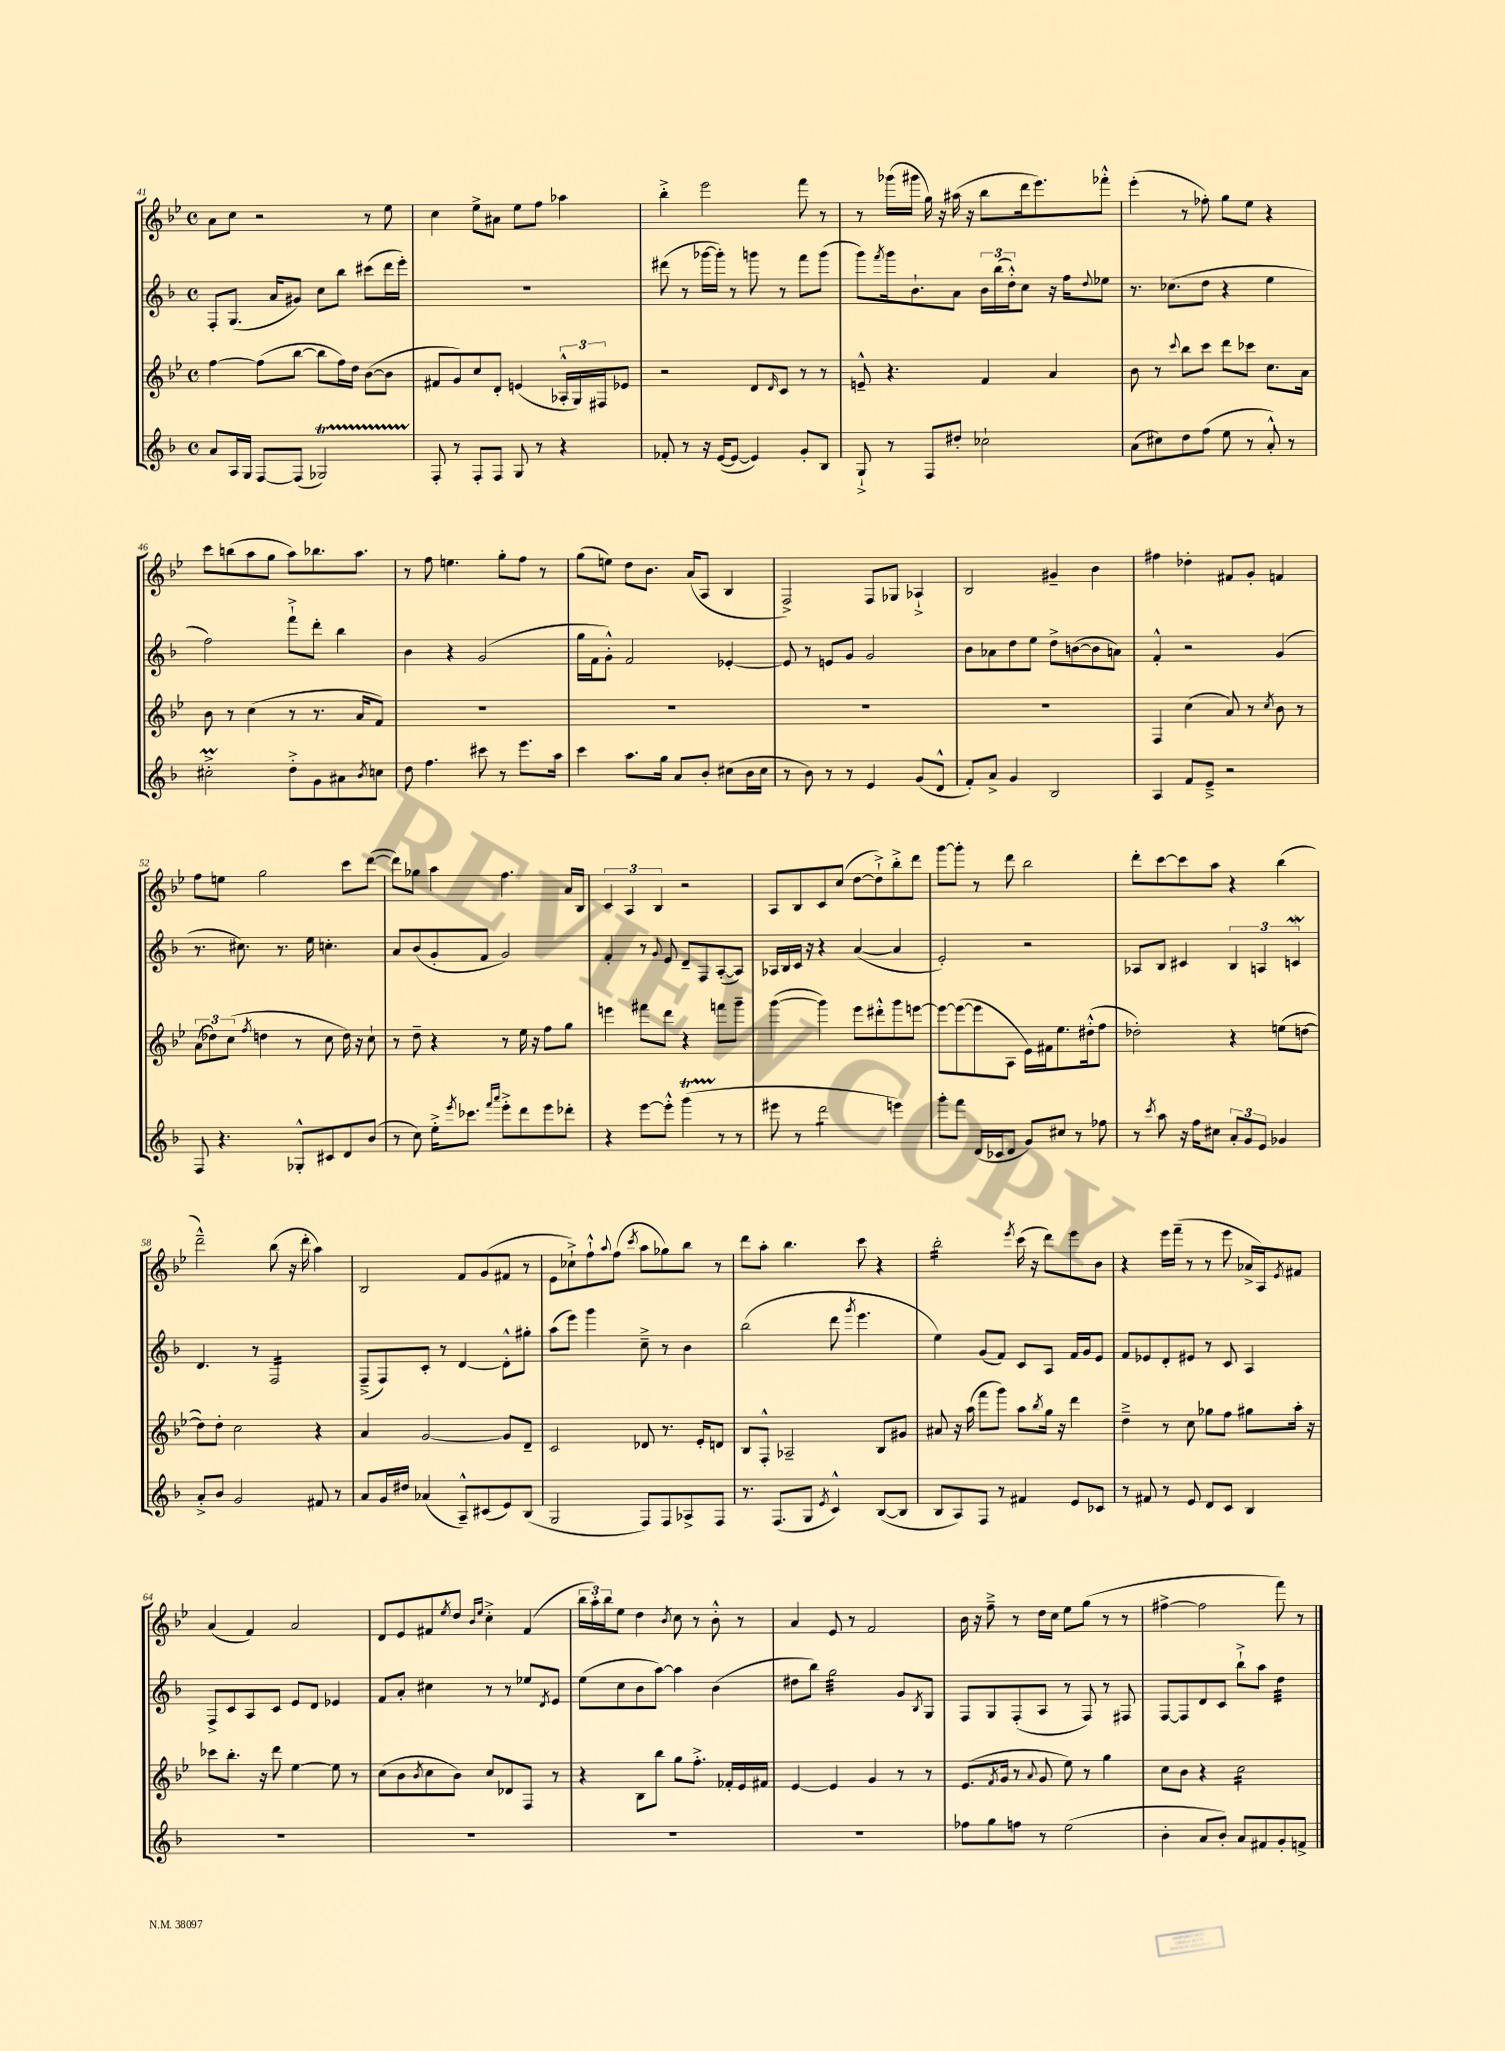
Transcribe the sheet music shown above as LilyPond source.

<<
\new StaffGroup <<
\new Staff = "s0" {
    \clef treble \key bes \major \defaultTimeSignature \time 4/4
    a'8 c''8 r2 r8 ees''8 |
    c''4 ees''8-> ais'8 ees''8 f''8 aes''4 |
    bes''4-.-> ees'''2 f'''8 r8 |
    r8 ges'''16( gis'''16 g''16) r16 ais''16( r16 bes''8 d'''16 ees'''8.) fes'''8-.-^ |
    ees'''4-.( r8 fes''8-.) g''8 ees''8 r4 |
    c'''8 b''8( a''8 g''8 a''8) bes''8. a''8. |
    r8 f''8 e''4. g''8-. f''8 r8 |
    g''8( e''8) d''8 bes'8. a'16( a8 bes4 |
    f2->) f8 ges8 aes4-!-> |
    bes2 gis'4-- bes'4 |
    fis''4 des''4-. fis'8 g'8-. f'4 |
    f''8 e''8 g''2 c'''8 d'''8~( |
    d'''8) ges''8 a''4 f''4. a'16 bes16 |
    \tuplet 3/2 { c'4 a4 bes4 } r2 |
    a8 bes8 c'8 c''8( d''8~ d''8-!->) bes''8-.-> d'''8 |
    g'''8~ g'''8-. r8 d'''8 bes''2 |
    d'''8-. c'''8~ c'''8 a''8 r4 bes''4( |
    d'''2---^) bes''8( r16 d'''16-. a''4) |
    bes2 f'8 g'8( fis'8 r8 |
    ees'8 ces''8-!->) f''8-!-^ \appoggiatura { a''8 } f''8( \acciaccatura { c'''8 } a''8 ges''8) bes''8 r8 |
    d'''8 a''8-. bes''4. c'''8 r4 |
    bes''2:16-. \acciaccatura { ees'''8 } c'''16( r16 d'''8) ees'''8 bes'8 |
    r4 ees'''16 f'''16--( r8 r8 ees'''8 aes'16-> a16) \acciaccatura { ees'8 } fis'8 |
    a'4( f'4) a'2 |
    d'8 ees'8 fis'8 \acciaccatura { ees''8 } d''8 \grace { bes'16 ees''16 } c''4-.-> fis'4( |
    \tuplet 3/2 { bes''16 a''16-.) bes''16 } ees''8 d''4 \acciaccatura { bes'8 } c''8 r8 bes'8-.-^ r8 |
    a'4 ees'8 r8 f'2 |
    bes'16 r16 f''8---> r8 d''16 c''16 ees''8 g''8( r8 r8 |
    fis''4~-> fis''2 f'''8) r8 \bar "|." |
}
\new Staff = "s1" {
    \clef treble \key f \major \defaultTimeSignature \time 4/4
    f8-. g8.( a'16 gis'8) c''8 bes''8 cis'''8( d'''16 e'''16-.) |
    R1 |
    dis'''8( r8 ges'''16~ ges'''16-.) r8 g'''8 r8 f'''8 g'''8( |
    g'''8) \acciaccatura { f'''8 } g'''16 bes'8.-! a'8 \tuplet 3/2 { bes'16 bes''16( d''16-.-^) } c''8 r16 f''16 \appoggiatura { d''8 } ees''8 |
    r8. ces''8.( d''8 r4 e''4 |
    f''2) f'''8-!-> d'''8-. bes''4 |
    bes'4 r4 g'2( |
    g''16 f'16 g'8-.-^) f'2 ees'4~-. |
    ees'8 r8 e'8 g'8 g'2 |
    bes'8 aes'8 d''8 e''8 d''8-> b'8~( b'8 a'8) |
    f'4-.-^ r2 g'4( |
    r8. cis''8.) r8. e''16 c''4.-. |
    a'8 bes'8( g'8-. f'8 g'2) |
    f'4-. r8 \appoggiatura { g'8 } e'8 d'8-- f8 a8~-.( a8) |
    aes16 bes16 c'16 r16 r4 a'4~( a'4 |
    e'2-.) r2 |
    aes8 bes8 cis'4 \tuplet 3/2 { bes4 a4 c'4\mordent } |
    d'4. r8 f2:16 |
    f8--->( f8) c'8-. r8 d'4~ d'8-.-^ gis''8-. |
    a''8( e'''8) g'''4 c''8---> r8 bes'4 |
    bes''2( d'''8 \acciaccatura { g'''8 } e'''4. |
    e''4) g'8( f'8) c'8 a8 f'16 g'16 e'8 |
    f'8 ees'8 d'8-. eis'8 r8 c'8 a4 |
    f8-> c'8 a8 c'8 e'8 d'8 ees'4 |
    f'8 a'8-. cis''4 r8 r8 ees''8 \acciaccatura { d'8 } e'8 |
    e''8( c''8 bes'8 a''8~) a''4 bes'4( |
    dis''8 bes''8) g''2:32 g'8 \acciaccatura { bes8 } g8 |
    f8 g8 f8-.( a8 r8 f8) r8 fis8 |
    f8~ f8 d'8 c'8 bes''8-!-> a''8 d''4:32 \bar "|." |
}
\new Staff = "s2" {
    \clef treble \key bes \major \defaultTimeSignature \time 4/4
    f''4~ f''8( bes''8~ bes''8 f''16) d''16 bes'8~( bes'8 |
    fis'8 g'8) c''8 d'8-. e'4( \tuplet 3/2 { aes16-.-^ g16) fis16 } ees'8 |
    r2 d'8 \grace { d'16 } c'8 r8 r8 |
    e'8---^ r4. f'4 a'4 |
    bes'8 r8 \appoggiatura { c'''8 } bes''8 c'''8 d'''8 ces'''8 c''8. a'16 |
    bes'8 r8 c''4( r8 r8. a'16 f'8) |
    R1 |
    R1 |
    R1 |
    R1 |
    f4 c''4( a'8) r8 \acciaccatura { c''8 } bes'8 r8 |
    \tuplet 3/2 { a'8( des''8) c''8( } \acciaccatura { f''8 } d''4 r8 c''8 d''16) r16 c''8-! |
    r8 d''8-- r4 r8 ees''16 r16 f''8 g''8 |
    e'''4 fis'''8 d'''8 r4 f'''8 g'''8-- |
    g'''4~( g'''4) ees'''8 dis'''8-.-^ g'''8 e'''8~ |
    e'''8~ e'''8~( e'''8 a8 ees'16) fis'16 ees''8. dis''16-.-^( f''8 |
    des''2-.) r4 e''8( d''8~ |
    d''8) d''8-. c''2 r4 |
    a'4 g'2~ g'8 d'8-- |
    c'2 des'8 r8. ees'16-. d'8 |
    bes8 f8-.-^ aes2-- bes8 gis'8 |
    ais'8 r16 a''16( f'''8 g'''8) a''8 \acciaccatura { bes''8 } g''16 r16 d'''4 |
    d''4---> r8 c''8 ges''8 f''8 gis''8 a''16-. r16 |
    ces'''8 bes''8.-. r16 d'''8 ees''4~ ees''8 r8 |
    c''8( bes'8 \acciaccatura { bes'8 } c''8 bes'8) c''8 des'8 f8 r8 |
    r4 bes8 bes''8 g''8 f''8.-.-> fes'16-. ees'16 fis'16 |
    ees'4~ ees'4 g'4 r8 r8 |
    ees'8.( \acciaccatura { f'8 } g'16 r8 \appoggiatura { a'8 } g'8 ees''8) r8 g''4 |
    c''8 bes'8 r4 c''2:16 \bar "|." |
}
\new Staff = "s3" {
    \clef treble \key f \major \defaultTimeSignature \time 4/4
    a'8 a16 g16 f8~ f8( ges2\startTrillSpan) |
    f8-.\stopTrillSpan r8 f8-. f8 g8 r8 r4 |
    fes'8-. r8 r16 e'16~( e'8~ e'4) g'8-. bes8 |
    g8-!-> r8 f8 dis''8-. ces''2-! |
    a'8( cis''8) d''8 f''8( e''8 r8 a'8-.-^) r8 |
    cis''2-.->\prall d''8-.-> g'8 ais'8 \acciaccatura { bes'8 } c''8 |
    d''8 f''4. cis'''8 r8 e'''8. a''16 |
    c'''4 a''8. g''16 a'8 bes'8-. cis''8( bes'16 cis''16 |
    r8 bes'8) r8 r8 e'4 g'8( d'8-^ |
    f'8-.) a'8-> g'4 bes2 |
    a4 f'8 e'8---> r2 |
    f8 r4. ges8-.-^ cis'8 d'8 bes'8( |
    r8 c''8) e''16-.-> \acciaccatura { e'''8 } ces'''8. \grace { f'''16 a'''16 } e'''8-.-> d'''8 e'''8 des'''8-. |
    r4 e'''8~ e'''8-.-^ g'''4\startTrillSpan( r8\stopTrillSpan r8 |
    eis'''8 r8 d'''2:8 e'''4) |
    g'''8-. f'''8 d'16( ces'16 d'8 g'8) cis''8 r8 fes''8 |
    r8 \acciaccatura { c'''8 } a''8 r16 f''16 cis''8 \tuplet 3/2 { a'8-. g'8 e'8 } ges'4 |
    a'8-.-> bes'8 g'2 fis'8 r8 |
    a'8 g'16 dis''16 aes'4( a8---^) cis'8( e'8) bes8( |
    g2 f8) f8 aes8-> f8 |
    r8. f8.( g8 \acciaccatura { e'8 } c'4-^) bes8~( bes8 |
    bes8 a8) f8 r8 fis'4 e'8 ces'8 |
    r8 fis'8 r8 e'8 d'8 c'8 bes4 |
    R1 |
    R1 |
    R1 |
    R1 |
    fes''8 g''8 f''8 r8 e''2( |
    bes'4-. a'8 bes'8-.) a'8 fis'8 g'8-. f'8-> \bar "|." |
}
>>
>>
\layout { \context { \Score currentBarNumber = #41 } }
